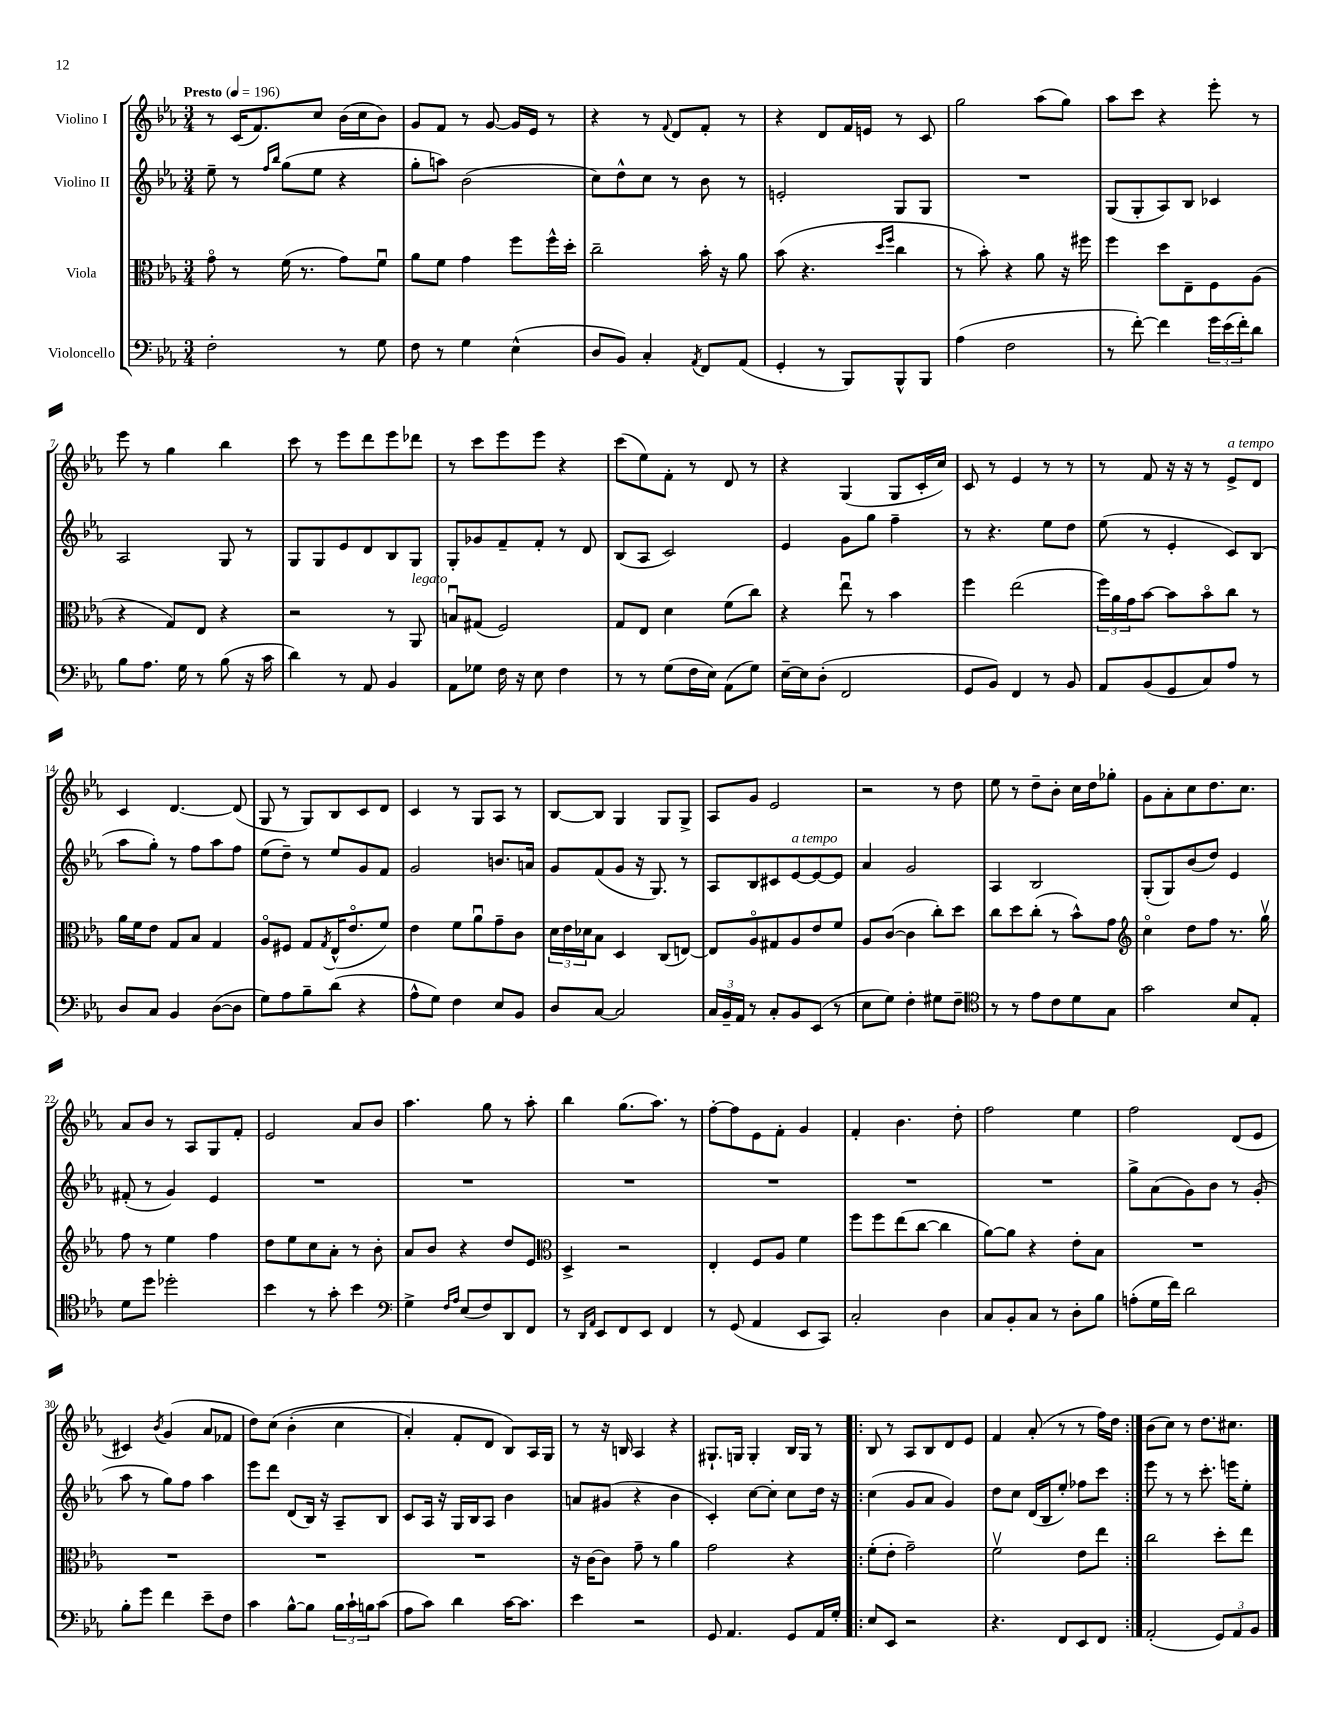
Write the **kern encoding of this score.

**kern	**kern	**kern	**kern
*staff4	*staff3	*staff2	*staff1
*clefF4	*clefC3	*clefG2	*clefG2
*k[b-e-a-]	*k[b-e-a-]	*k[b-e-a-]	*k[b-e-a-]
*M3/4	*M3/4	*M3/4	*M3/4
*MM196	*MM196	*MM196	*MM196
2F'	8go	8ee-~	8r
.	8r	8r	(16c
.	.	.	8.f)
.	.	16qqff	.
.	.	16qqbb-	.
.	(16f	(8gg	.
.	8.r	.	.
.	.	8ee-	8cc
8r	8g)	4r	(16b-
.	.	.	16cc
8G	8fu	.	8b-)
=	=	=	=
8F	8a-	8gg'	8g
8r	8f	8aa)	8f
4G	4g	(2b-	8r
.	.	.	[8g
(4E-^^	8ff	.	16g]
.	.	.	16e-
.	16ff^^	.	8r
.	16dd'	.	.
=	=	=	=
8D	2cc~	8cc)	4r
8BB-)	.	8dd^^	.
4C'	.	8cc	8r
.	.	.	8qqf
.	.	8r	8d
8qAA-	.	.	.
8FF	16b-'	8b-	8f'
.	16r	.	.
(8AA-	8a-	8r	8r
=	=	=	=
4GG'	(8b-	2e'	4r
.	4.r	.	.
8r	.	.	8d
8BBB-)	.	.	16f
.	.	.	16e
.	16qqdd	.	.
.	16qqff	.	.
8BBB-^^	4cc	8G	8r
8BBB-	.	8G	8c
=	=	=	=
(4A-	8r	2.r	2gg
.	8b-')	.	.
2F	4r	.	.
.	8a-	.	(8aa-
.	16r	.	8gg)
.	16ff#	.	.
=	=	=	=
8r	4ff	(8G	8aa-
[8f')	.	8G'	8ccc
4f]	8dd	8A-)	4r
.	8E-~	8B-	.
24g	8F	4c-	8eee-'
(24e-	.	.	.
24f')	.	.	.
8d	(8A-	.	8r
=	=	=	=
8B-	4r	2A-	8eee-
8.A-	.	.	8r
.	8G)	.	4gg
16G	.	.	.
8r	8E-	.	.
(8B-	4r	8G	4bb-
16r	.	8r	.
16c	.	.	.
=	=	=	=
4d)	2r	8G	8ccc
.	.	8G	8r
8r	.	8e-	8eee-
8AA-	.	8d	8ddd
4BB-	8r	8B-	8eee-
.	8AA-	8G	8ddd-
=	=	=	=
8AA-	8Bu	8G'	8r
8G-	(8G#	8g-	8ccc
16F	2F)	8f~	8eee-
16r	.	.	.
8E-	.	8f'	8eee-
4F	.	8r	4r
.	.	8d	.
=	=	=	=
8r	8G	(8B-	(8ccc
8r	8E-	8A-	8ee-)
(8G	4d	2c)	8f'
16F	.	.	8r
16E-)	.	.	.
(8AA-	(8f	.	8d
8G)	8cc)	.	8r
=	=	=	=
[16E-~	4r	4e-	4r
16E-]	.	.	.
(8D'	.	.	.
2FF	8ee-u	8g	(4G
.	8r	8gg	.
.	4b-	4ff~	8G
.	.	.	16c'
.	.	.	16cc)
=	=	=	=
8GG	4ff	8r	8c
8BB-)	.	4.r	8r
4FF	(2ee-	.	4e-
8r	.	8ee-	8r
8BB-	.	8dd	8r
=	=	=	=
8AA-	24ff)	(8ee-	8r
.	24a-	.	.
.	24g	.	.
(8BB-	[8b-	8r	8f
8GG	8b-]	4e-'	16r
.	.	.	16r
8C)	8b-o	.	8r
8A-	8cc	8c)	8e-^
8r	8r	(8B-	8d
=	=	=	=
8D	16a-	8aa-	4c
.	16f	.	.
8C	8e-	8gg')	.
4BB-	8G	8r	[4.d
.	8B-	8ff	.
([8D	4G	8aa-	.
8D]	.	8ff	(8d]
=	=	=	=
8G)	8A-o	(8ee-	8G
8A-	8F#	8dd~)	8r
8B-~	8G	8r	8G)
.	8qG	.	.
(8d	(16E-^^	8ee-	8B-
.	8.e-o	.	.
4r	.	8g	8c
.	8f)	8f	8d
=	=	=	=
8A-^^	4e-	2g	4c
8G)	.	.	.
4F	8f	.	8r
.	8a-u	.	8G
8E-	8g~	8.b	8A-
8BB-	8c	.	8r
.	.	16a	.
=	=	=	=
8D	24d	8g	[8B-
.	24e-	.	.
.	24d-	.	.
[8C	8B-	(8f	8B-]
2C]	4D	8g	4G
.	.	16r	.
.	.	8.G)	.
.	(8C	.	8G
.	[8E)	8r	8G^
=	=	=	=
24C	8E]	8A-	8A-
24BB-~	.	.	.
24AA-	.	.	.
8r	8A-o	8B-	8g
8C'	8G#	8c#	2e-
8BB-	8A-	[8e-	.
(8EE-	8e-	8e-_	.
8r	8f	8e-]	.
=	=	=	=
8E-	8A-	4a-	2r
8G)	([8c	.	.
4F'	4c]	2g	.
8G#	8cc')	.	8r
8F~	8dd	.	8dd
=	=	=	=
*clefC4	*	*	*
8r	8cc	4A-	8ee-
8r	8dd	.	8r
8e-	(8cc'	2B-	8dd~
8c	8r	.	8b-'
8d	8b-^^)	.	16cc
.	.	.	16dd
8G	8g	.	8gg-'
=	=	=	=
*	*clefG2	*	*
2g	4cco	(8G'	8g
.	.	8G)	8a-'
.	8dd	(8b-	8cc
.	8ff	8dd)	8.dd
8B-	8.r	4e-	.
.	.	.	8.cc
8E-'	.	.	.
.	16ggv	.	.
=	=	=	=
8d	8ff	(8f#'	8a-
8dd	8r	8r	8b-
2dd-'	4ee-	4g)	8r
.	.	.	8A-
.	4ff	4e-	8G
.	.	.	8f'
=	=	=	=
4b-	8dd	2.r	2e-
.	8ee-	.	.
8r	8cc	.	.
8g'	8a-'	.	.
4b-	8r	.	8a-
.	8b-'	.	8b-
=	=	=	=
*clefF4	*	*	*
4G^	8a-	2.r	4.aa-
.	8b-	.	.
16qqF	.	.	.
16qqA-	.	.	.
(8E-	4r	.	.
8F)	.	.	8gg
8DD	8dd	.	8r
8FF	8e-	.	8aa-'
=	=	=	=
*	*clefC3	*	*
8r	4D^	2.r	4bb-
16qqDD	.	.	.
16qqAA-	.	.	.
8EE-	.	.	.
8FF	2r	.	(8.gg
8EE-	.	.	.
.	.	.	8.aa-)
4FF	.	.	.
.	.	.	8r
=	=	=	=
8r	4E-'	2.r	[8ff'
(8GG	.	.	8ff]
4AA-	8F	.	8e-
.	8A-	.	8f'
8EE-	4f	.	4g
8CC)	.	.	.
=	=	=	=
2C'	8ff	2.r	4f'
.	8ff	.	.
.	(8ee-	.	4.b-
.	[8cc	.	.
4D	4cc]	.	.
.	.	.	8dd'
=	=	=	=
8C	[8a-)	2.r	2ff
8BB-'	8a-]	.	.
8C	4r	.	.
8r	.	.	.
8D'	8e-'	.	4ee-
8B-	8B-	.	.
=	=	=	=
(8A'	2.r	8gg^	2ff
16G	.	(8a-	.
16f)	.	.	.
2d	.	8g)	.
.	.	8b-	.
.	.	8r	(8d
.	.	(8g'	8e-
=	=	=	=
8B-'	2.r	8aa-	4c#)
8g	.	8r	.
.	.	.	8qb-
4f	.	8gg)	(4g
.	.	8ff	.
8e-~	.	4aa-	8a-
8F	.	.	8f-
=	=	=	=
4c	2.r	8eee-	8dd)
.	.	8ddd	&(8cc
[8B-^^	.	(8d	(4b-'
8B-]	.	16B-)	.
.	.	16r	.
24B-	.	8A-~	4cc
24c`	.	.	.
24B	.	.	.
(8c	.	8B-	.
=	=	=	=
8A-	2.r	8c	4a-')
8c)	.	16A-	.
.	.	16r	.
4d	.	16G	8f'
.	.	16B-	.
.	.	8A-	8d
[16c	.	4b-	8B-&)
8.c]	.	.	.
.	.	.	16A-
.	.	.	16G
=	=	=	=
4e-	16r	8a	8r
.	[16c	.	.
.	8c]	(8g#	16r
.	.	.	16B
2r	8g~	4r	4A-
.	8r	.	.
.	4a-	4b-	4r
=	=	=	=
8GG	2g	4c')	8.G#`
4.AA-	.	.	.
.	.	.	16G
.	.	[8cc	4G'
.	.	8cc']	.
8GG	4r	8cc	16B-
.	.	.	16G
16AA-	.	16dd	8r
16G'	.	16r	.
=!|:	=!|:	=!|:	=!|:
8E-	(8f'	(4cc	8B-
8EE-	8e-'	.	8r
2r	2g~)	8g	8A-
.	.	8a-	8B-
.	.	4g)	8d
.	.	.	8e-
=	=	=	=
4.r	2fv	8dd	4f
.	.	8cc	.
.	.	(16d	(8a-'
.	.	16B-	.
8FF	.	8ee-')	8r
8EE-	8e-	8ff-	8r
8FF	8ee-	8ccc	16ff)
.	.	.	16dd
=:|!	=:|!	=:|!	=:|!
(2AA-'	2cc	8eee-	(8b-
.	.	8r	8cc)
.	.	8r	8r
.	.	8.ccc'	8.dd
12GG)	8dd'	.	.
.	.	16eee	8.cc#
12AA-	.	.	.
.	8ee-	8ee-'	.
12BB-	.	.	.
==	==	==	==
*-	*-	*-	*-
